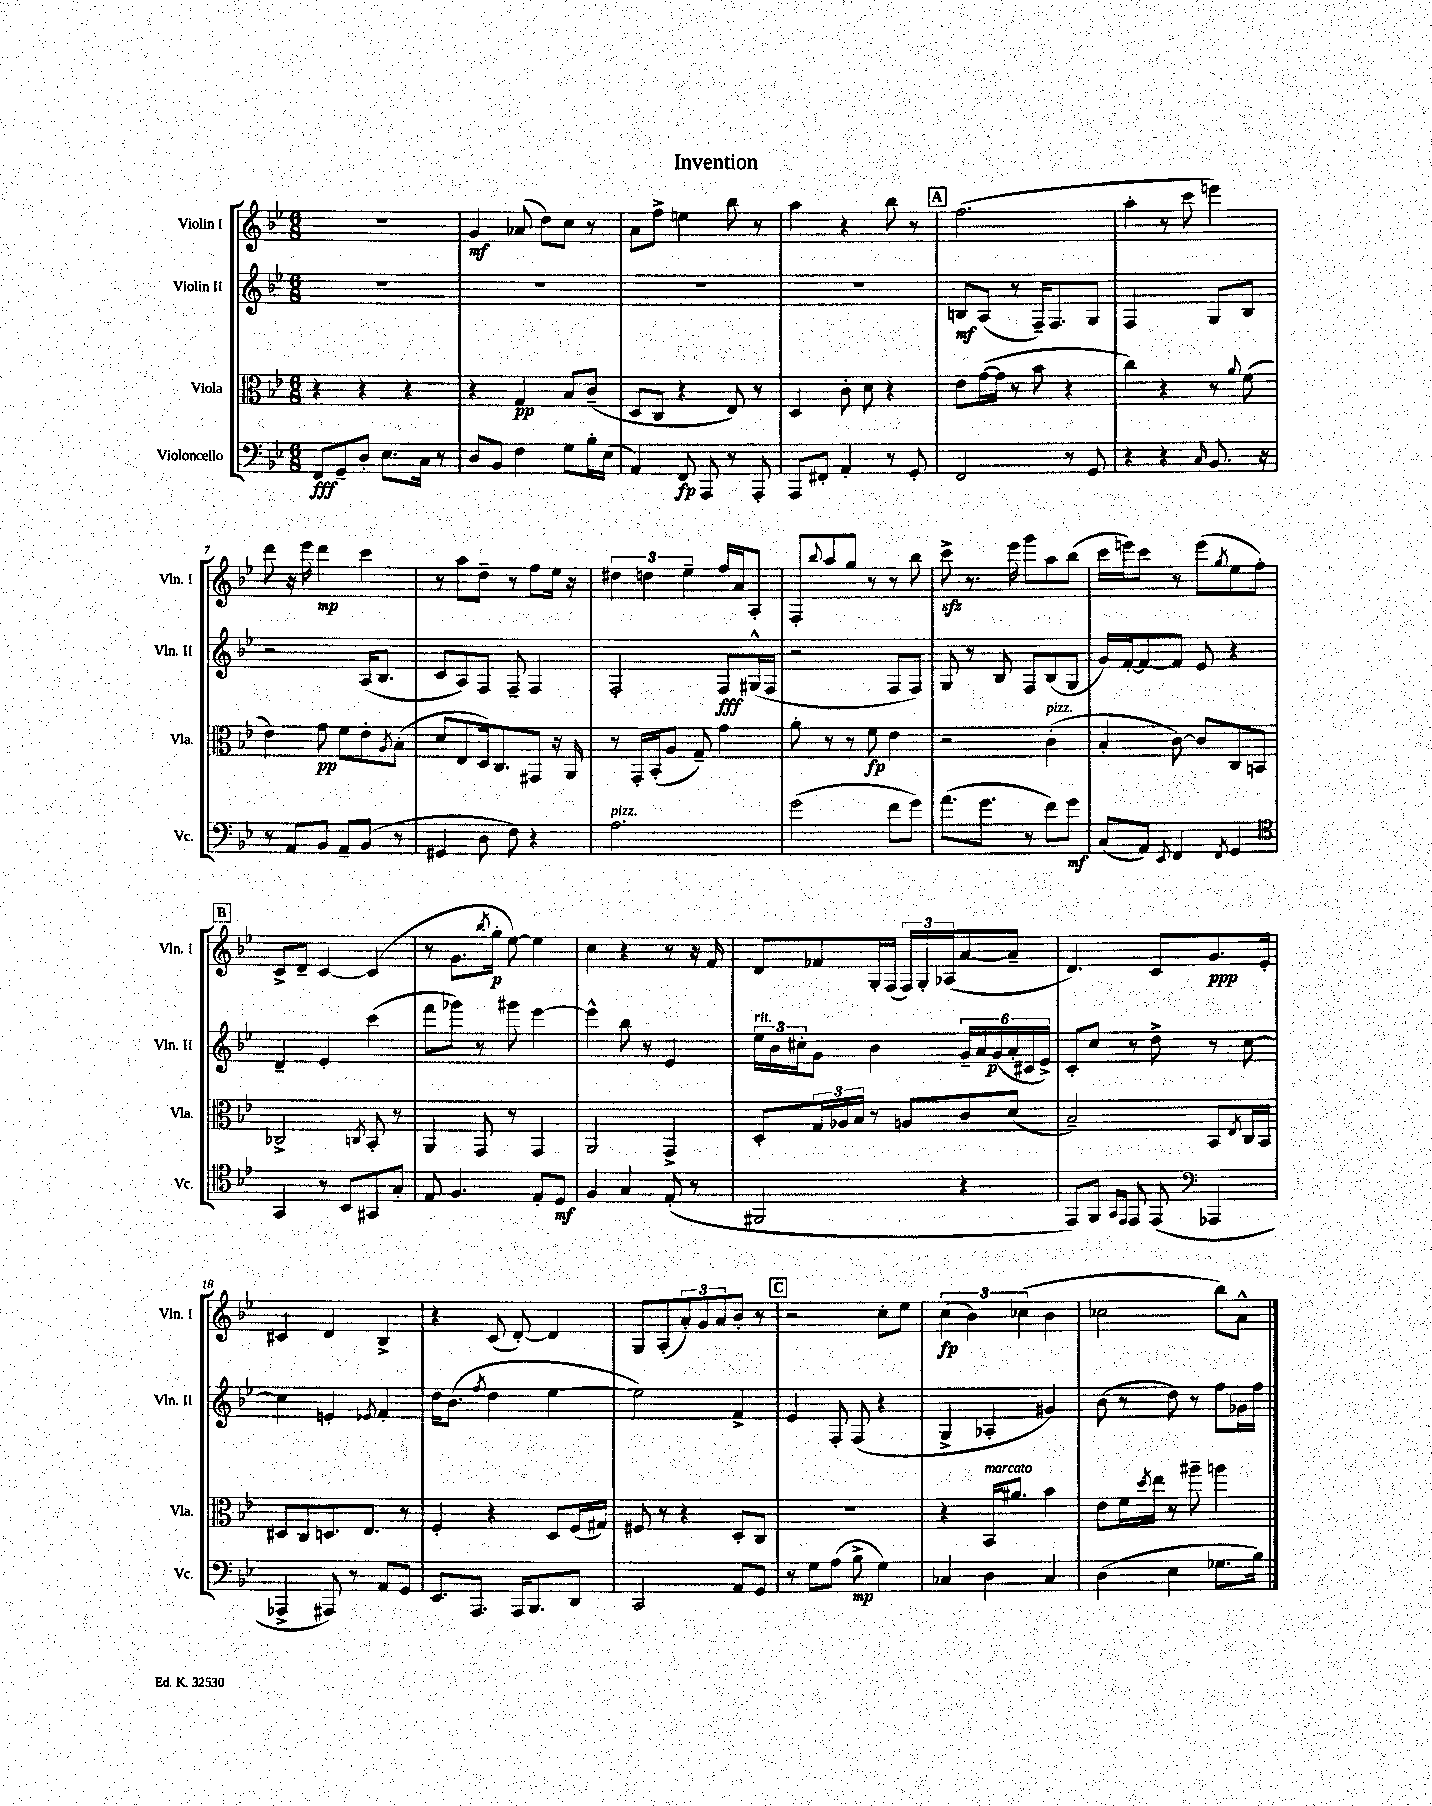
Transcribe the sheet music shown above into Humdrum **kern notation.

**kern	**dynam	**kern	**dynam	**kern	**dynam	**kern	**dynam
*part4	*part4	*part3	*part3	*part2	*part2	*part1	*part1
*staff4	*staff4	*staff3	*staff3	*staff2	*staff2	*staff1	*staff1
*I"Violoncello	*	*I"Viola	*	*I"Violin II	*	*I"Violin I	*
*I'Vc.	*	*I'Vla.	*	*I'Vln. II	*	*I'Vln. I	*
*clefF4	*	*clefC3	*	*clefG2	*	*clefG2	*
*k[b-e-]	*	*k[b-e-]	*	*k[b-e-]	*	*k[b-e-]	*
*M6/8	*	*M6/8	*	*M6/8	*	*M6/8	*
=1	=1	=1	=1	=1	=1	=1	=1
8FF/L	fff	4r	.	2.r	.	2.r	.
8GG~/	.	.	.	.	.	.	.
8D'/J	.	4r	.	.	.	.	.
8.E-\L	.	.	.	.	.	.	.
.	.	4r	.	.	.	.	.
16C\Jk	.	.	.	.	.	.	.
8r	.	.	.	.	.	.	.
=2	=2	=2	=2	=2	=2	=2	=2
8D/L	.	4r	.	2.r	.	4g/	mf
8BB-/J	.	.	.	.	.	.	.
4F\	.	4G/	pp	.	.	(8a-X/	.
.	.	.	.	.	.	8dd\L)	.
8G\L	.	8B-/L	.	.	.	8cc\J	.
16B-'\L	.	(8c~/J	.	.	.	8r	.
(16E-\JJ	.	.	.	.	.	.	.
=3	=3	=3	=3	=3	=3	=3	=3
4AA/)	.	8D/L	.	2.r	.	8a\L	.
.	.	8C/J	.	.	.	8ff^\J	.
8FF/	fp	4r	.	.	.	4een\	.
8AAA/	.	.	.	.	.	.	.
8r	.	8E-/)	.	.	.	8bb-\	.
8AAA'/	.	8r	.	.	.	8r	.
=4	=4	=4	=4	=4	=4	=4	=4
8AAA/L	.	4D/	.	2.r	.	4aa\	.
8FF#X'/J	.	.	.	.	.	.	.
4AA'/	.	8c'\	.	.	.	4r	.
.	.	8d\	.	.	.	.	.
8r	.	4r	.	.	.	8bb-\	.
8GG'/	.	.	.	.	.	8r	.
!!LO:REH:place=s1:t=A
=5	=5	=5	=5	=5	=5	=5	=5
2FF/	.	8e-\L	.	8Bn/L	mf	(2.ff\	.
.	.	([16g\L	.	(8A/J	.	.	.
.	.	16g\JJ]	.	.	.	.	.
.	.	8r	.	8r	.	.	.
.	.	8b-\	.	16F~/KL)	.	.	.
.	.	.	.	8.F/	.	.	.
8r	.	4r	.	.	.	.	.
8GG/	.	.	.	8G/J	.	.	.
=6	=6	=6	=6	=6	=6	=6	=6
4r	.	4cc\)	.	2F/	.	4aa'\	.
4r	.	4r	.	.	.	8r	.
.	.	.	.	.	.	8ccc\	.
16qqC/	.	.	.	.	.	.	.
8.BB-/	.	8r	.	8G/L	.	4eeen\)	.
.	.	8qqa/	.	.	.	.	.
.	.	(8f\	.	8B-/J	.	.	.
16r	.	.	.	.	.	.	.
!!LO:LB:g=z
=7	=7	=7	=7	=7	=7	=7	=7
8r	.	4e-\)	.	2r	.	8ddd\	.
8AA/L	.	.	.	.	.	16r	.
.	.	.	.	.	.	16eee-\	.
8BB-/J	.	8g\	pp	.	.	4ddd\	mp
8AA~/L	.	8f\L	.	.	.	.	.
(8BB-/J	.	8e-'\	.	(16A/KL	.	4ccc\	.
.	.	.	.	8.B-/J	.	.	.
.	.	8qA/	.	.	.	.	.
8r	.	(8B-'\J	.	.	.	.	.
=8	=8	=8	=8	=8	=8	=8	=8
4GG#X/	.	8d/L	.	8c/L	.	8r	.
.	.	8E-/	.	8A/)	.	8aa\L	.
8D\	.	16D/k)	.	8F/J	.	8dd~\J	.
.	.	8.C/	.	.	.	.	.
8F\)	.	.	.	8F~/	.	8r	.
4r	.	8GG#X/J	.	4F/	.	8ff\L	.
.	.	16r	.	.	.	16ee-\Jk	.
.	.	16AA/	.	.	.	16r	.
=9	=9	=9	=9	=9	=9	=9	=9
!LO:TX:a:i:t=pizz.	!	!	!	!	!	!	!
2.A\	.	8r	.	2F'/	.	6dd#X\	.
.	.	16GG'/LL	.	.	.	.	.
.	.	.	.	.	.	6ddn\	.
.	.	(16BB-'/J	.	.	.	.	.
.	.	8A/J	.	.	.	.	.
.	.	.	.	.	.	6ee-~\	.
.	.	8G~/)	.	.	.	.	.
.	.	4g\	.	8F/L	fff	16ff/LL	.
.	.	.	.	.	.	16a/J	.
.	.	.	.	(16G#X^^/L	.	8A'/J	.
.	.	.	.	16F/JJ	.	.	.
=10	=10	=10	=10	=10	=10	=10	=10
(2g\	.	8a'\	.	2r	.	8F'/L	.
.	.	.	.	.	.	8qqbb-/	.
.	.	8r	.	.	.	8aa/	.
.	.	8r	.	.	.	8gg/J	.
.	.	8f\	fp	.	.	8r	.
8f\L	.	4e-\	.	8F/L	.	8r	.
8g\J)	.	.	.	8F/J)	.	8bb-\	.
=11	=11	=11	=11	=11	=11	=11	=11
(8.a\L	.	2r	.	8G/	.	8ccczz^\	.
.	.	.	.	8r	.	8.r	.
8.g\J	.	.	.	.	.	.	.
.	.	.	.	8B-/	.	.	.
.	.	.	.	.	.	16eee-\	.
8r	.	.	.	8F/L	.	8ggg\L	.
!	!	!LO:TX:a:i:t=pizz.	!	!	!	!	!
8f\L)	.	(4c'\	.	(8B-/	.	8aa\	.
8g\J	mf	.	.	8G/J	.	(8bb-\J	.
=12	=12	=12	=12	=12	=12	=12	=12
(8C/L	.	4B-'/	.	16g/LL)	.	16ccc\LL	.
.	.	.	.	[16f'/J	.	16eeen\J)	.
8AA/J)	.	.	.	8f/_	.	8ccc\J	.
8qqEE-/	.	.	.	.	.	.	.
4FF/	.	[8c\)	.	8f/J]	.	8r	.
.	.	8c/L]	.	8e-/	.	(8eee\L	.
8qFF/	.	.	.	.	.	8qgg/	.
4GG/	.	8C/	.	4r	.	8ee-\	.
.	.	8BBn/J	.	.	.	8ff'\J)	.
!!LO:LB:g=z
!!LO:REH:place=s1:t=B
=13	=13	=13	=13	=13	=13	=13	=13
*clefC4	*	*	*	*	*	*	*
4GG/	.	2C-X^/	.	4d~/	.	8c^/L	.
.	.	.	.	.	.	8d~/J	.
8r	.	.	.	4e-'/	.	[4c/	.
8BB-/L	.	.	.	.	.	.	.
.	.	8qCn/	.	.	.	.	.
8GG#X/	.	8BB-'/	.	(4ccc\	.	(4c/]	.
8G'/J	.	8r	.	.	.	.	.
=14	=14	=14	=14	=14	=14	=14	=14
8E-/	.	4AA/	.	8fff\L	.	8r	.
4.F/	.	.	.	8ggg-X\J)	.	8.g\L	.
.	.	8GG/	.	8r	.	.	.
.	.	.	.	.	.	8qbb-/	.
.	.	.	.	.	.	16gg'\Jk	p
.	.	8r	.	8ggg#X\	.	[8ee-\)	.
8E-'/L	.	4GG/	.	[4eee-\	.	4ee-\]	.
8D/J	mf	.	.	.	.	.	.
=15	=15	=15	=15	=15	=15	=15	=15
4F/	.	2AA/	.	4eee-^^\]	.	4cc\	.
4G/	.	.	.	8bb-\	.	4r	.
.	.	.	.	8r	.	.	.
(8E-'/	.	4GG^/	.	4e-/	.	8r	.
8r	.	.	.	.	.	16r	.
.	.	.	.	.	.	16f/	.
=16	=16	=16	=16	=16	=16	=16	=16
!	!	!	!	!LO:TX:a:i:t=rit.	!	!	!
2FF#X/	.	8D'/L	.	24ee-\LL	.	8d/L	.
.	.	.	.	24b-\	.	.	.
.	.	.	.	24cc#X'\J	.	.	.
.	.	24G/L	.	8g\J	.	8f-X/	.
.	.	24A-X/	.	.	.	.	.
.	.	24B-/JJ	.	.	.	.	.
.	.	8r	.	4b-\	.	16G'/L	.
.	.	.	.	.	.	(16F/JJ	.
.	.	8An/L	.	.	.	24F/LL)	.
.	.	.	.	.	.	24G'/	.
.	.	.	.	.	.	(24A-X/J	.
4r	.	8c/	.	24g~/LL	.	[8a/	.
.	.	.	.	24a/	.	.	.
.	.	.	.	(24g/	p	.	.
.	.	(8d/J	.	24a'/	.	8a~/J]	.
.	.	.	.	24c#X/	.	.	.
.	.	.	.	24e-^/JJ)	.	.	.
=17	=17	=17	=17	=17	=17	=17	=17
8EE-/L)	.	2B-~/)	.	8c'/L	.	4.d/)	.
8FF/J	.	.	.	8cc/J	.	.	.
16qqGG/LL	.	.	.	.	.	.	.
16qqEE-/JJ	.	.	.	.	.	.	.
8EE-/	.	.	.	8r	.	.	.
(8EE-/	.	.	.	8dd^\	.	8c/L	.
*clefF4	*	*	*	*	*	*	*
4AAA-X/	.	8BB-/L	.	8r	.	8.g/	ppp
.	.	8qE-/	.	.	.	.	.
.	.	16C/L	.	[8cc\	.	.	.
.	.	16BB-/JJ	.	.	.	16e-'/Jk	.
!!LO:LB:g=z
=18	=18	=18	=18	=18	=18	=18	=18
4AAA-X^/	.	8D#X/L	.	4cc\]	.	4c#X/	.
.	.	8C/	.	.	.	.	.
8AAA#X/)	.	8.Dn/	.	4en'/	.	4d/	.
8r	.	.	.	.	.	.	.
.	.	8.E-/J	.	.	.	.	.
.	.	.	.	8qe-X/	.	.	.
8AA/L	.	.	.	4f'/	.	4B-^/	.
8GG/J	.	8r	.	.	.	.	.
=19	=19	=19	=19	=19	=19	=19	=19
8.EE-/L	.	4F'/	.	16dd\KL	.	4r	.
.	.	.	.	(8.b-\J	.	.	.
8.AAA/J	.	.	.	.	.	.	.
.	.	.	.	8qff/	.	.	.
.	.	4r	.	4dd\	.	(8c/	.
16AAA/KL	.	.	.	.	.	[8d'/)	.
8.BBB-/	.	.	.	.	.	.	.
.	.	8D/L	.	[4ee-\	.	4d/]	.
8DD/J	.	(16F/L	.	.	.	.	.
.	.	16G#X/JJ)	.	.	.	.	.
=20	=20	=20	=20	=20	=20	=20	=20
2CC/	.	8F#X/	.	2ee-\])	.	8G/L	.
.	.	8r	.	.	.	(8A'/	.
.	.	4r	.	.	.	12a'/)	.
.	.	.	.	.	.	12g/	.
.	.	.	.	.	.	12a/	.
8AA/L	.	8D'/L	.	4f^/	.	8b-'/J	.
8GG/J	.	8C/J	.	.	.	8r	.
!!LO:REH:place=s1:t=C
=21	=21	=21	=21	=21	=21	=21	=21
8r	.	2.r	.	4e-/	.	2r	.
8G\L	.	.	.	.	.	.	.
(8A\J	.	.	.	8F'/	.	.	.
8B-^\	mp	.	.	(8F/	.	.	.
4G\)	.	.	.	4r	.	8cc'\L	.
.	.	.	.	.	.	8ee-\J	.
=22	=22	=22	=22	=22	=22	=22	=22
4C-X/	.	4r	.	4G^/	.	(6cc\	fp
.	.	.	.	.	.	6b-\)	.
!	!	!LO:TX:a:i:t=marcato	!	!	!	!	!
4D\	.	16BB-/KL	.	4A-X'/	.	.	.
.	.	8.a#X/J	.	.	.	.	.
.	.	.	.	.	.	(6cc-X\	.
4C-/	.	4b-\	.	4g#X/)	.	4b-\	.
=23	=23	=23	=23	=23	=23	=23	=23
(4D\	.	8e-\L	.	(8b-\	.	2cc-X\	.
.	.	16f\L	.	8r	.	.	.
.	.	8qdd/	.	.	.	.	.
.	.	16ee-\JJ	.	.	.	.	.
4E-\	.	8r	.	8dd\)	.	.	.
.	.	8aa#X~\	.	8r	.	.	.
8.G-X\L	.	4aan\	.	8ff\L	.	8bb-\L)	.
.	.	.	.	16g-X\L	.	8a^^\J	.
16B-\Jk)	.	.	.	16ff\JJ	.	.	.
==	==	==	==	==	==	==	==
*-	*-	*-	*-	*-	*-	*-	*-
